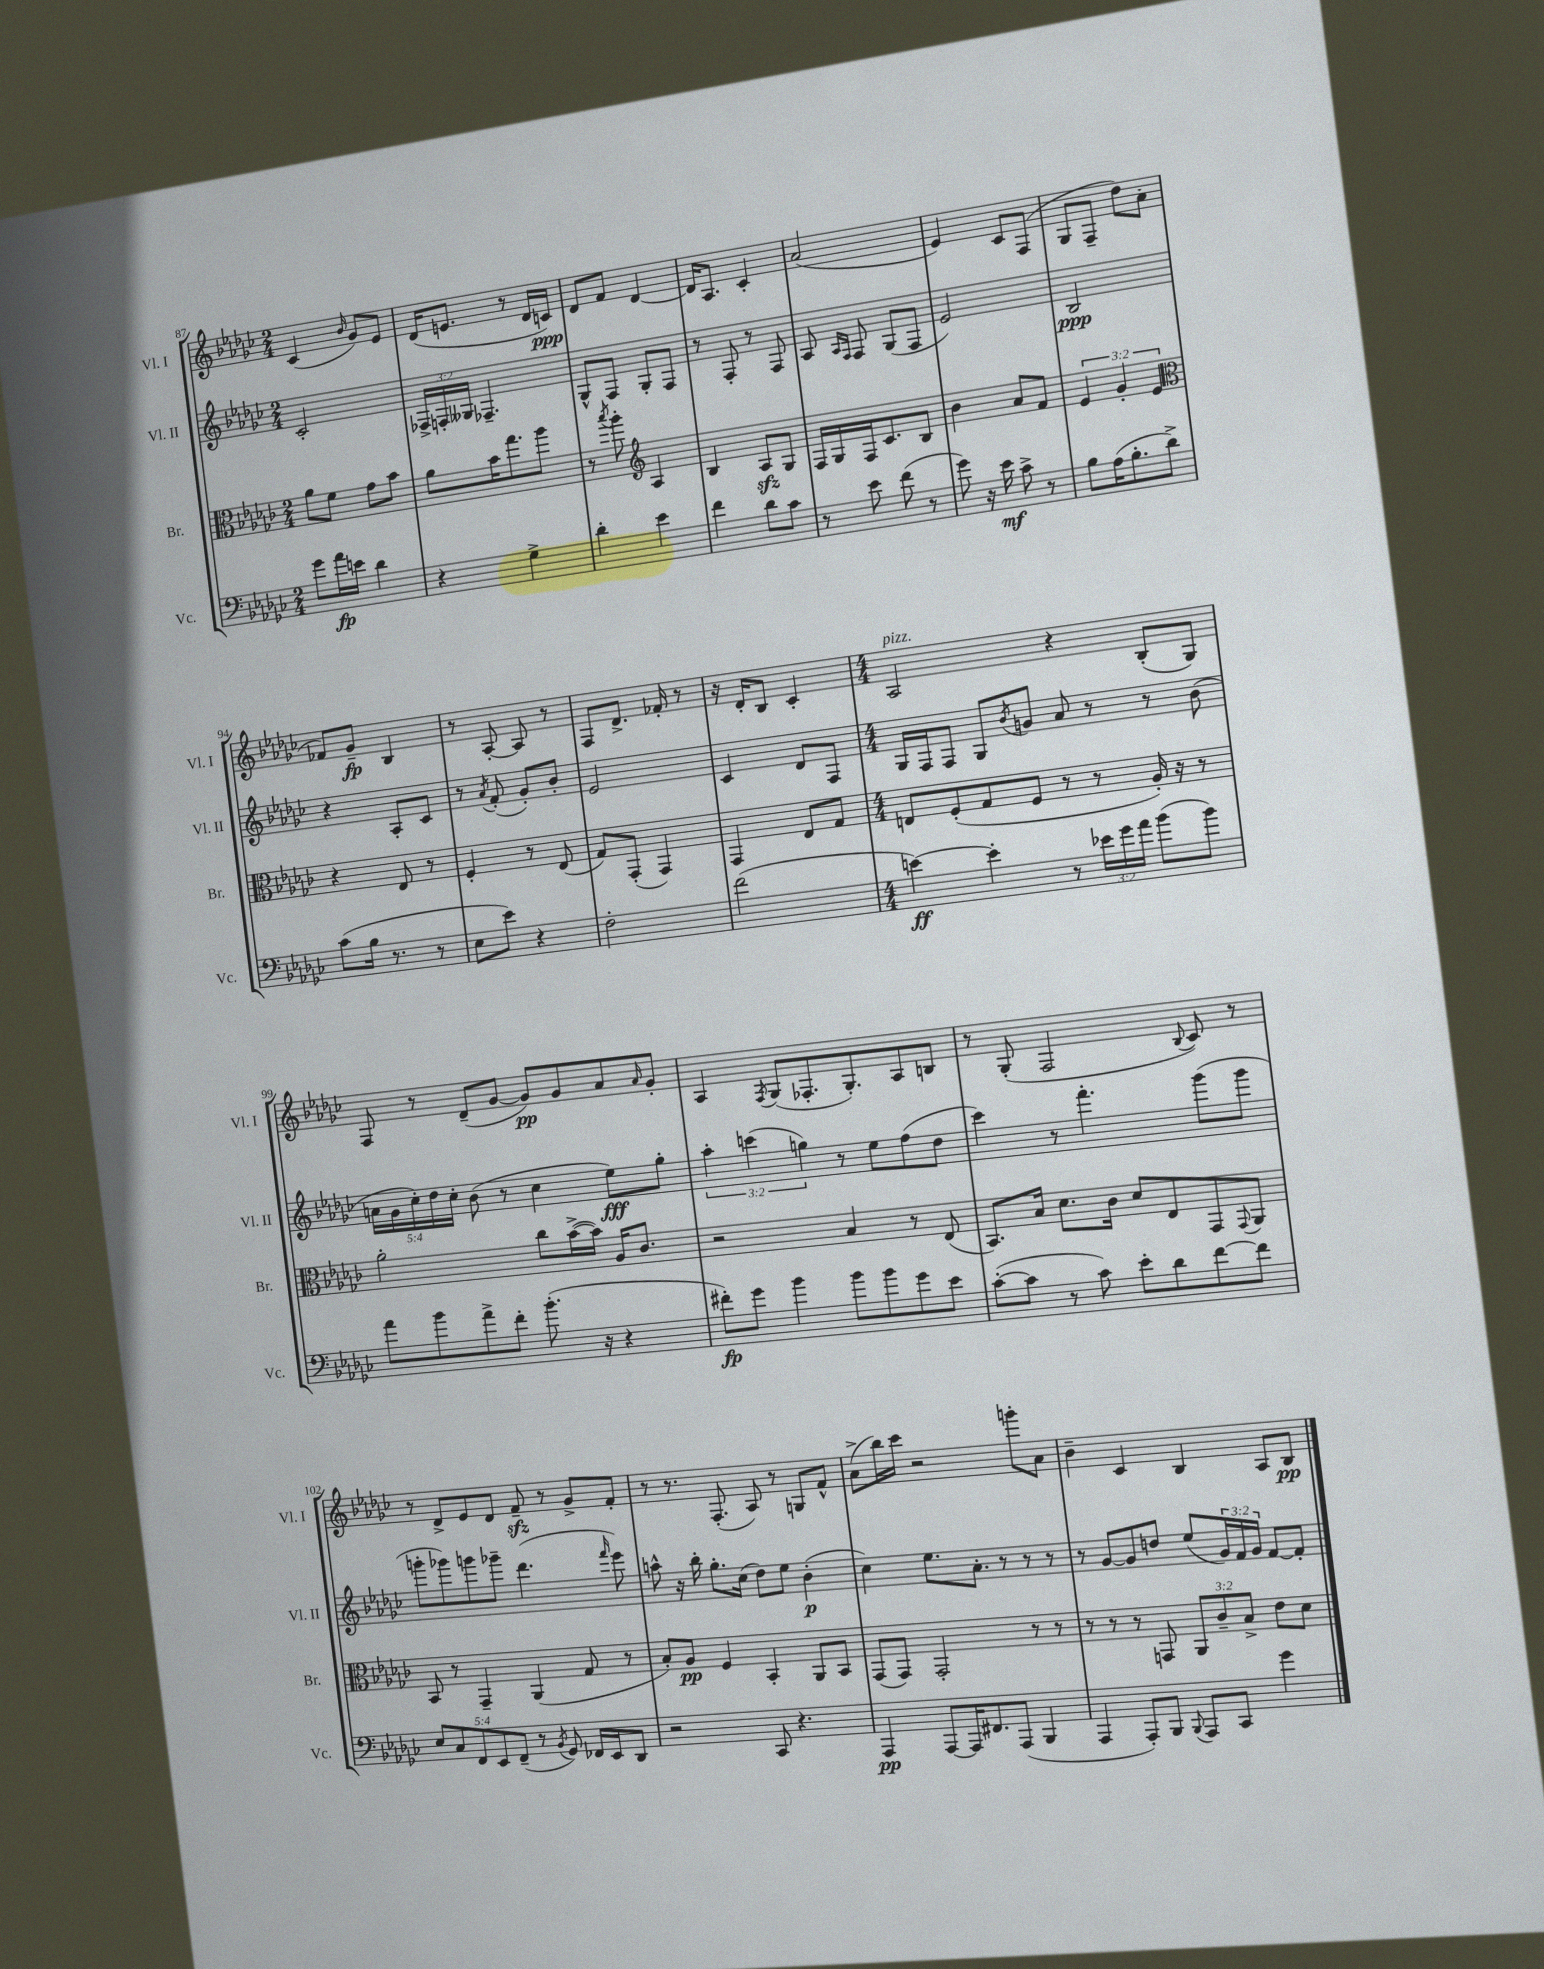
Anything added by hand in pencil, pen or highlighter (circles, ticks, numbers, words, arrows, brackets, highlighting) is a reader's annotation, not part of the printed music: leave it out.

**kern	**kern	**kern	**kern
*staff4	*staff3	*staff2	*staff1
*clefF4	*clefC3	*clefG2	*clefG2
*k[b-e-a-d-g-c-]	*k[b-e-a-d-g-c-]	*k[b-e-a-d-g-c-]	*k[b-e-a-d-g-c-]
*M2/4	*M2/4	*M2/4	*M2/4
8g-	8a-	2c-'	(4c-
16a-	8f	.	.
16e	.	.	.
.	.	.	16qqb-
4d-	8g-	.	8g-)
.	8b-	.	8e-
=	=	=	=
4r	8a-	24F-^	(16d-
.	.	24F'	.
.	.	.	8.e
.	.	24G--	.
.	16b-	4.F-~	.
.	8.gg-	.	.
4G-^	.	.	8r
.	8aa-	.	16d-
.	.	.	16c)
=	=	=	=
4d-'	8r	8G-^^	8d-
.	8qbb-	.	.
.	8aa-'	8F	8f
*	*clefG2	*	*
4e-	4A-	8G-'	[4d-
.	.	8F	.
=	=	=	=
4f	4B-	8r	16d-]
.	.	.	8.A-
.	.	8F'	.
8d-	8A-	8r	4c-'
8c-	8G-	8F	.
=	=	=	=
8r	16F	8A-	(2a-
.	16G-	.	.
.	.	16qqA-	.
.	.	16qqF	.
8e-	16F	8F	.
.	8.c-	.	.
(8f	.	(8G-	.
8r	8B-	8F	.
=	=	=	=
8g-)	4b-	2e-)	4e-)
16r	.	.	.
16e-	.	.	.
8c-^	8a-	.	8c-
8r	8f	.	(8F
=	=	=	=
8B-	6e-	2B-	8G-
(16A-	.	.	8F~
.	6g-'	.	.
8.B-'	.	.	.
.	.	.	8dd-)
.	6e-	.	.
8d-^)	.	.	(8a-
=	=	=	=
*	*clefC3	*	*
(8c-	4r	4r	8f-)
16B-	.	.	8g-~
8.r	.	.	.
.	8E-	8A-'	4B-
8r	8r	8c-	.
=	=	=	=
8E-	4F'	8r	8r
.	.	8qa-	.
8e-)	.	(8f'	[8A-'
4r	8r	8g-')	8A-]
.	(8E-	8b-'	8r
=	=	=	=
2F'	8G-)	2e-	8F
.	(8GG-'	.	8.d-^
.	4GG-)	.	.
.	.	.	16f-'
.	.	.	8r
=	=	=	=
(2f	4GG-	4c-	16r
.	.	.	16d-'
.	.	.	8B-
.	8E-	8d-	4c-'
.	8G-	8F	.
=	=	=	=
*M4/4	*M4/4	*M4/4	*M4/4
[4e)	8E	16G-	2A-
.	.	16F	.
.	(8F'	8F	.
4e']	8G-	8G-	.
.	.	8qb-	.
.	8F	8g	.
8r	8r	8a-	4r
24e-	8r	8r	.
24g-	.	.	.
24a-	.	.	.
(8b-	16A-')	8r	(8B-'
.	16r	.	.
8b-)	8r	(8b-	8G-)
=	=	=	=
8a-	2a-'	20a	8F
.	.	20g-	.
.	.	20cc-')	.
8b-	.	.	8r
.	.	20dd-	.
.	.	20cc-'	.
8a-^	.	(8b-	(8d-~
8f'	.	8r	[8g-
(8.b-'	8cc-	4cc-	8g-])
.	([16b-^	.	8g-
16r	16b-])	.	.
4r	16A-	8ee-)	8a-
.	8.c-	.	.
.	.	.	16qqa-
.	.	8gg-'	8g-'
=	=	=	=
8f#')	2r	6aa-'	4A-
8g-	.	.	.
.	.	(6ccc	.
.	.	.	8qF
4b-	.	.	(8G-
.	.	6gg)	.
.	.	.	8.F-'
8b-	4B-	8r	.
.	.	.	8.G-')
8b-	.	8ee-	.
8g-	8r	(8ff	8A-
8e-	(8E-	8dd-	8B
=	=	=	=
([8c-'	8.BB-)	4ccc-)	8r
8c-]	.	.	(8G-'
.	16B-	.	.
8r	8.d-	8r	2F
8c-)	.	4.fff'	.
.	16c-	.	.
8e-'	8d-	.	.
8d-	8E-	.	.
.	.	.	8qqB-
[8f	8GG-	(8ggg-	8c-)
.	8qqGG-	.	.
8f]	8AA-	8ggg-	8r
=	=	=	=
10E-	8BB-	8ggg'	8r
10C-	.	.	.
.	8r	8ggg-)	8d-^
10FF	.	.	.
.	4GG-~	8ggg	8e-
10EE-	.	.	.
.	.	8ggg-~	8d-
(10FF~	.	.	.
8r	(4AA-	(4.ddd-	8f~
8qBB-	.	.	.
8GG-)	.	.	8r
16FF-	8G-	.	8g-^
16EE-	.	.	.
.	.	16qqfff	.
8DD-	8r	8eee-)	8f'
=	=	=	=
2r	8B-')	8aa^^	8r
.	8A-	16r	8.r
.	.	16bb-'	.
.	4F	8.gg-'	.
.	.	.	(8.F'
.	.	(16cc-	.
8CC-	4BB-'	8dd-)	8A-)
4.r	.	8ee-	8r
.	8AA-	(4b-'	8G
.	8BB-	.	8f^^
=	=	=	=
4AAA-	(8GG-	4cc-)	(8a-^
.	8GG-)	.	16bb-)
.	.	.	16ccc-
[8AAA-	2GG-'	8.ee-	2r
16AAA-]	.	.	.
8.FF#	.	8.a-'	.
(8AAA-	.	8r	.
4BBB-	8r	8r	8ggg'
.	8r	8r	8a-
=	=	=	=
4AAA-	8r	8r	4b-~
.	8r	[8g-	.
8AAA-')	8r	8g-]	4c-
8BBB-	8GG	8dd	.
8qqBBB-	.	.	.
8AAA-	12AA-	(8ee-	4B-
.	12c-~	.	.
8CC-	.	24g-)	.
.	12B-^	24f	.
.	.	24g-	.
4g-	8e-	[8f	8A-
.	8d-	8f']	8B-
==	==	==	==
*-	*-	*-	*-
